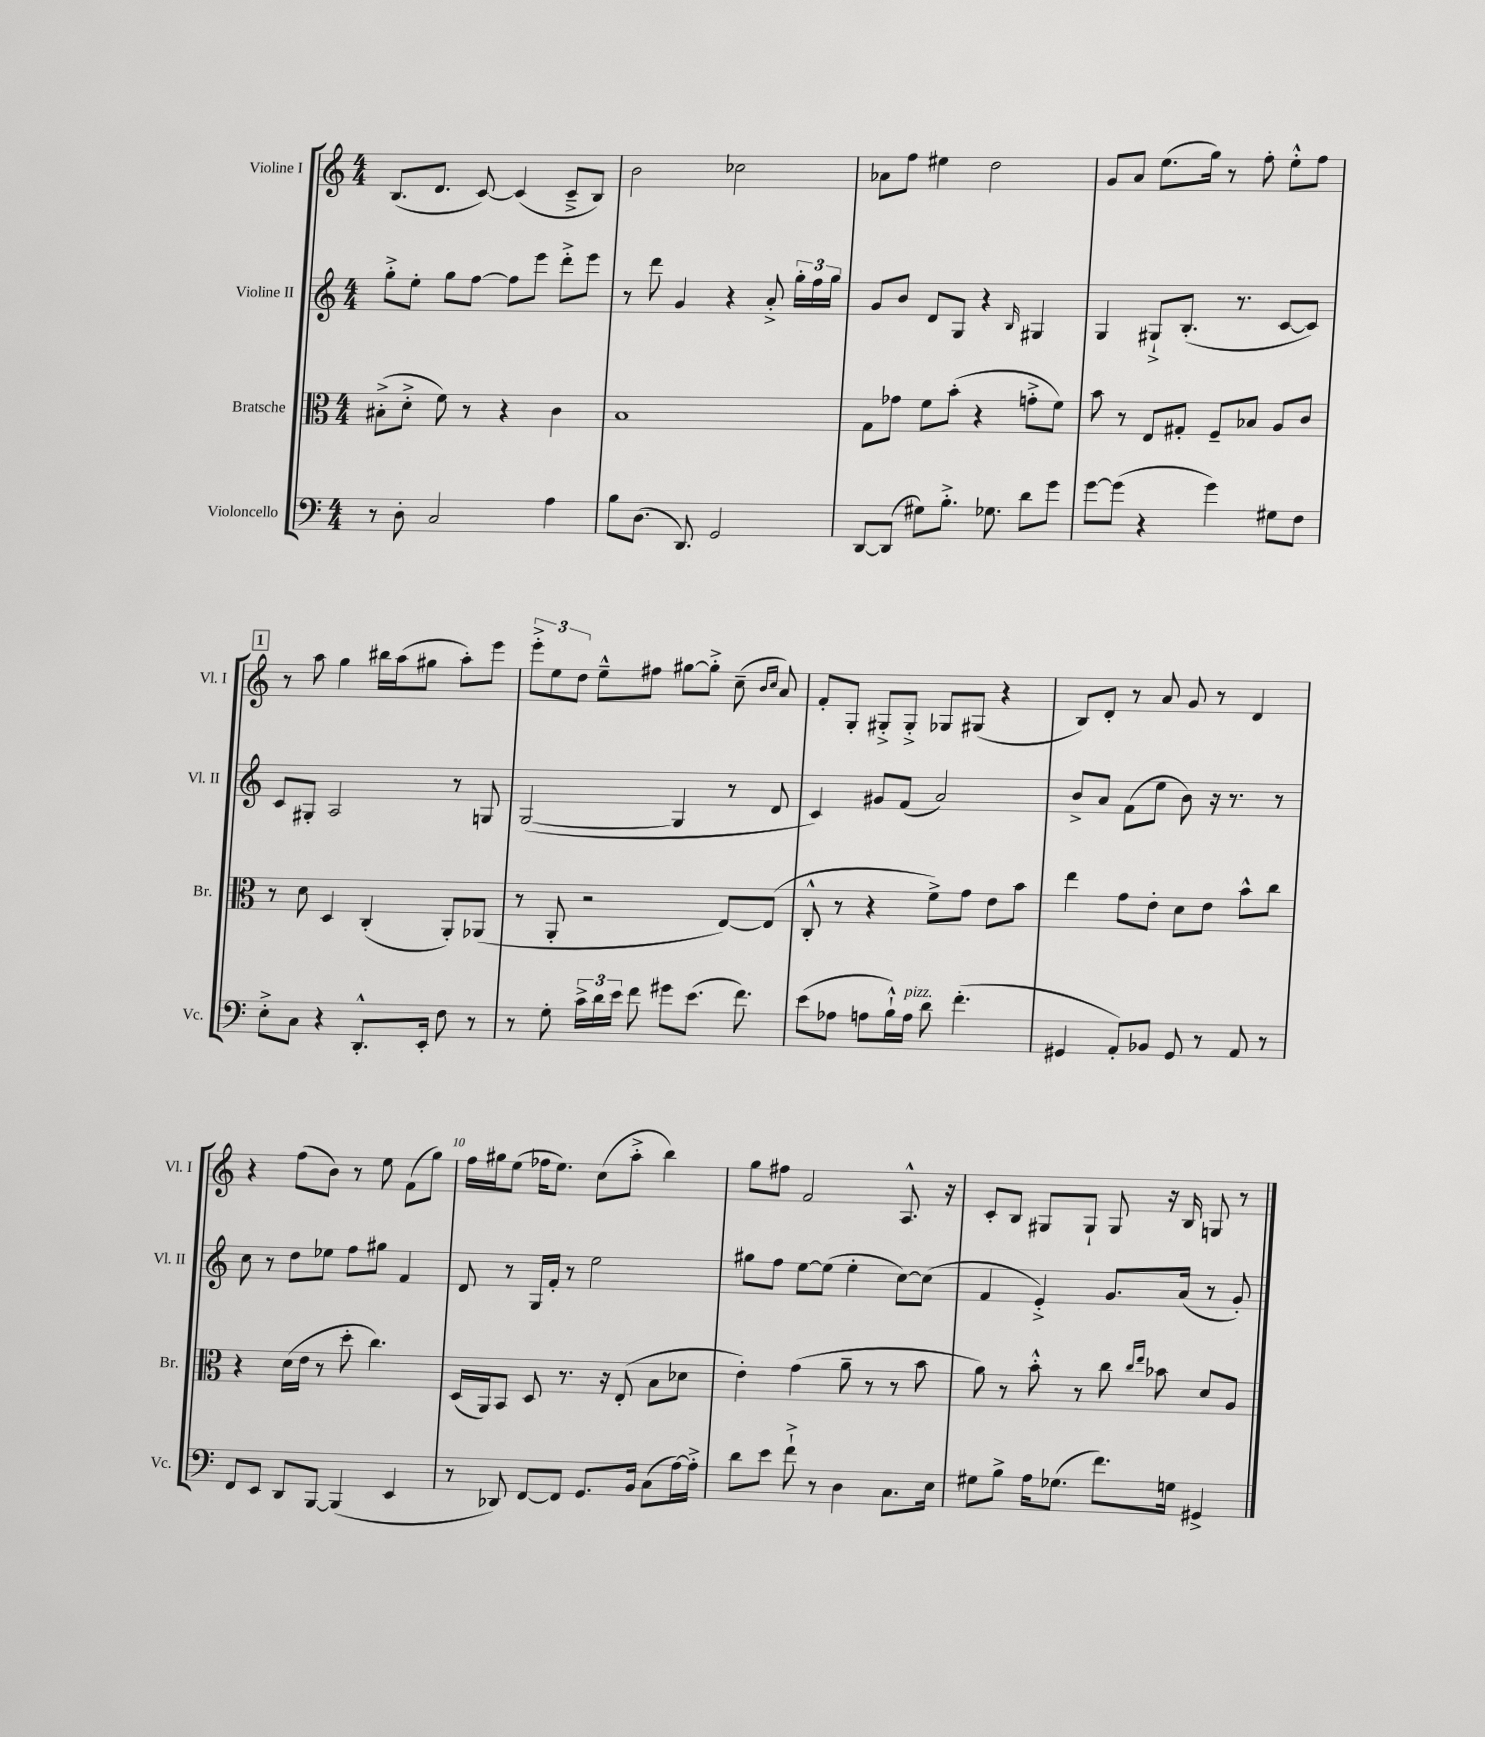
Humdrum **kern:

**kern	**kern	**kern	**kern
*staff4	*staff3	*staff2	*staff1
*clefF4	*clefC3	*clefG2	*clefG2
*k[]	*k[]	*k[]	*k[]
*M4/4	*M4/4	*M4/4	*M4/4
8r	(8B#'^	8gg'^	(8.B
8D'	8d'^	8ee'	.
.	.	.	8.d
2C	8f)	8gg	.
.	8r	[8ff	[8c)
.	4r	8ff]	(4c]
.	.	8eee	.
4A	4c	8ddd'^	8c~^
.	.	8eee	8B)
=	=	=	=
8B	1B	8r	2b
(8.D	.	8ddd	.
.	.	4g	.
8.DD)	.	.	.
2GG	.	4r	2cc-
.	.	8a'^	.
.	.	24gg'	.
.	.	24ff	.
.	.	24gg	.
=	=	=	=
[8DD	8G	8g	8a-
(8DD]	8g-	8b	8ff
8G#)	8f	8d	4ee#
8.B'^	(8b'	8G	.
.	4r	4r	2dd
8.G-	.	.	.
.	.	16qqB	.
8d	8g'^	4G#	.
8g	8f)	.	.
=	=	=	=
[8g	8b	4G	8g
(8g]	8r	.	8a
4r	8E	8G#`^	(8.ee
.	8G#'	(8.B'	.
.	.	.	16gg)
4g)	8F~	.	8r
.	.	8.r	.
.	8B-	.	8ff'
8G#	8A	[8c	8ee'^^
8F	8c	8c])	8ff
=	=	=	=
8E'^	8r	8c	8r
8C	8d	8G#'	8aa
4r	4D	2A	4gg
8.DD'^^	(4C'	.	16bb#
.	.	.	(16aa
.	.	.	8gg#
16EE'	.	.	.
8F	8AA')	8r	8aa')
8r	(8AA-	8G	8eee
=	=	=	=
8r	8r	([2G	12eee'^
.	.	.	12ee
8G'	8AA'	.	.
.	.	.	12dd
24c^	2r	.	8ee~^^
24d	.	.	.
24e	.	.	.
8f	.	.	8ff#
8g#	.	4G]	[8gg#
(8.e	.	.	8gg#'^]
.	[8E)	8r	(8cc~
8.f)	.	.	.
.	.	.	16qqb
.	.	.	16qqcc
.	(8E]	8d	8a)
=	=	=	=
(8e	8C'^^	4c)	8f'
8A-	8r	.	8G'
8A	4r	8g#	8G#'^
16B`^^)	.	(8f	8G#'^
16A	.	.	.
8d	8f^)	2a)	8G-
(4.f'	8g	.	(8G#
.	8e	.	4r
.	8b	.	.
=	=	=	=
4GG#	4ee	8b^	8B)
.	.	8a	8d'
8AA')	8g	(8f	8r
8BB-	8e'	8ee	8a
8GG#	8d	8b)	8g
8r	8e	16r	8r
.	.	8.r	.
8AA	8b^^	.	4d
8r	8cc	8r	.
=	=	=	=
8FF	4r	8cc	4r
8EE	.	8r	.
8DD	(16d	8dd	(8ff
.	16e	.	.
[8BBB	8r	8ee-	8b)
(4BBB]	8dd'	8ff	8r
.	4.cc)	8gg#	8ee
4EE	.	4f	(8f
.	.	.	8gg)
=	=	=	=
8r	(16D	8d	16ff
.	16AA)	.	16gg#
8DD-)	8BB	8r	(8ee
[8FF	8D	16G	16ff-
.	.	16f'	8.ee)
8FF]	8.r	8r	.
8.GG	.	2ee	(8cc
.	16r	.	.
.	(8E'	.	8aa'^
16BB	.	.	.
(8C	8B	.	4bb)
[16A)	8d-	.	.
16A'^]	.	.	.
=	=	=	=
8d	4e')	8gg#	8gg
8e	.	8ff	8ff#
8f`^	(4g	[8ee	2f
8r	.	(8ee]	.
4D	8a~	4ee'	.
.	8r	.	.
8.C	8r	[8cc)	8.A^^
.	8b	(8cc]	.
16E	.	.	16r
=	=	=	=
8G#	8a)	4f	8c'
8B^	8r	.	8B
16A	8b'^^	4e'^)	8G#
(8.G-	.	.	.
.	8r	.	8G#`
8.f)	8cc	8.g	8G#
.	16qqcc	.	.
.	16qqee	.	.
.	8b-	.	16r
16G	.	(16a	16B
4GG#^	8d	8r	8G
.	8A	8g')	8r
==	==	==	==
*-	*-	*-	*-
